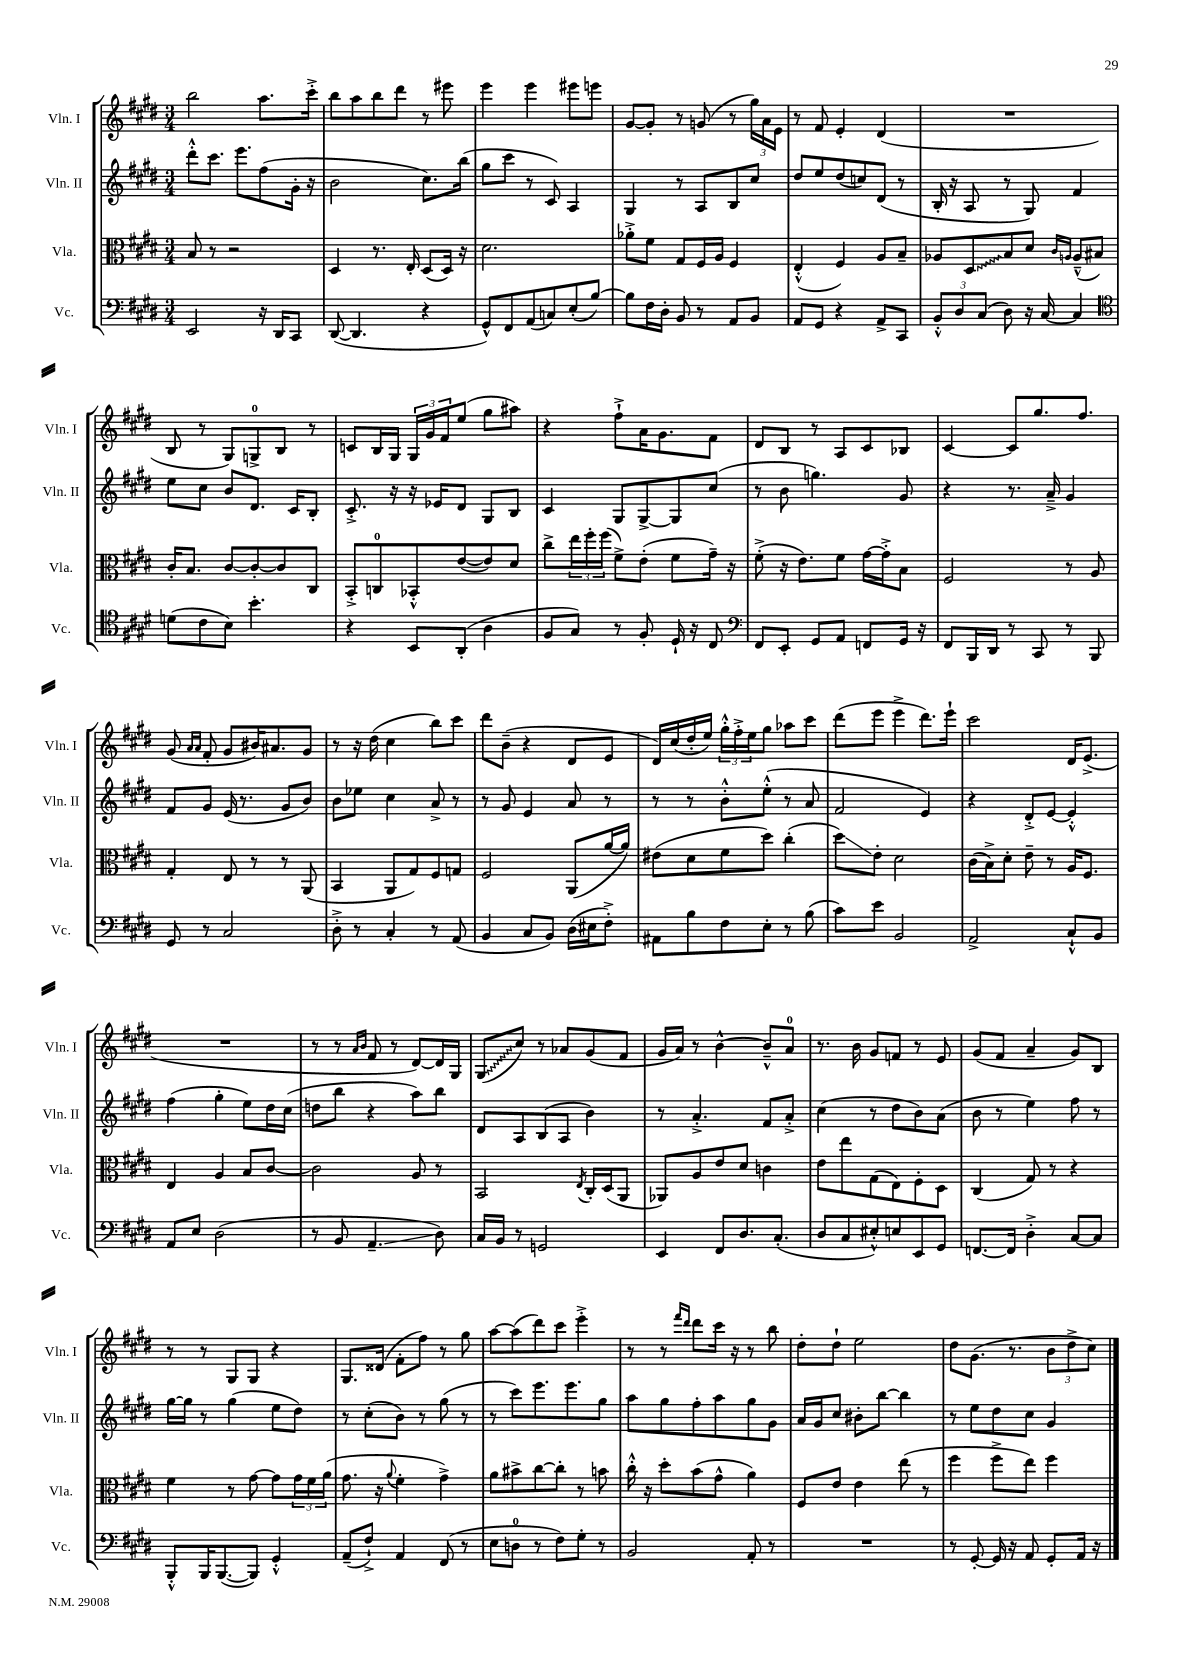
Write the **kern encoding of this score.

**kern	**kern	**kern	**kern
*staff4	*staff3	*staff2	*staff1
*clefF4	*clefC3	*clefG2	*clefG2
*k[f#c#g#d#]	*k[f#c#g#d#]	*k[f#c#g#d#]	*k[f#c#g#d#]
*M3/4	*M3/4	*M3/4	*M3/4
2EE	8B	8ddd#'^^	2bb
.	8r	8.ccc#	.
.	2r	.	.
.	.	8.eee	.
16r	.	(8ff#	8.aa
16DD#	.	.	.
8CC#	.	16g#'	.
.	.	16r	16ccc#'^
=	=	=	=
([8DD#	4D#	2b	8bb
4.DD#]	.	.	8aa
.	8.r	.	8bb
.	.	.	8ddd#
.	16E'	.	.
4r	(8D#	8.cc#)	8r
.	16D#)	.	8eee#
.	16r	(16bb	.
=	=	=	=
8GG#^^)	2.d#	8gg#	4eee
8FF#	.	8ccc#	.
(8AA	.	8r	4eee
8C)	.	8c#)	.
(8E'	.	4A	8eee#
[8B)	.	.	8eee
=	=	=	=
8B]	8a-'^	4G#	[8g#
16F#	8f#	.	8g#']
16D#'	.	.	.
8BB	8G#	8r	8r
8r	16F#	8A	(8g
.	16A	.	.
8AA	4F#	8B	8r
8BB	.	8cc#	24gg#)
.	.	.	24a
.	.	.	24e
=	=	=	=
8AA	(4E'^^	8dd#	8r
8GG#	.	8ee	8f#
4r	4F#)	(8dd#	4e'
.	.	8cc)	.
8AA^	8A	(8d#	(4d#
8CC#	8B~	8r	.
=	=	=	=
12BB'^^	8A-	16B'	2.r
.	.	16r	.
12D#	.	.	.
.	8D#	8A	.
(12C#	.	.	.
8D#)	8B	8r	.
16r	8d#	8G#)	.
[16C#	.	.	.
.	16qqc#	.	.
.	16qqA	.	.
4C#]	(8A~^^	4f#	.
.	8B#)	.	.
=	=	=	=
*clefC4	*	*	*
(8d	16c#'	8ee	8B
.	8.B	.	.
8c#	.	8cc#	8r
8B)	[8c#	8b	8G#)
4.b'	8c#'_	8.d#	8G^
.	8c#]	.	8B
.	.	16c#	.
.	8C#	8B'	8r
=	=	=	=
4r	8BB'^	8.c#'^	8c
.	8C	.	16B
.	.	16r	16G#
8BB	8BB-'^^	16r	24G#
.	.	.	24g#
.	.	16e-	.
.	.	.	24f#
(8AA'	([8e	8d#	(8ee
4A	8e])	8G#	8gg#
.	8d#	8B	8aa#)
=	=	=	=
8F#	8cc#^	4c#	4r
8G#)	24ee	.	.
.	24ff#'	.	.
.	(24ff#	.	.
8r	8f#^)	8G#	8ff#`^
8F#'	(8e'	[8G#^	16a
.	.	.	8.g#
16D#`	8f#	8G#]	.
16r	.	.	.
8C#	16g#~)	(8cc#	8f#
.	16r	.	.
=	=	=	=
*clefF4	*	*	*
8FF#	(8f#'^	8r	8d#
8EE'	16r	8b	8B
.	8.e)	.	.
8GG#	.	4.gg)	8r
8AA	8f#	.	8A
8FF	[16g#	.	8c#
.	16g#'^]	.	.
16GG#	8B	8g#	8B-
16r	.	.	.
=	=	=	=
8FF#	2F#	4r	[4c#
16BBB	.	.	.
16DD#	.	.	.
8r	.	8.r	8c#]
8CC#	.	.	8.gg#
.	.	16a~^	.
8r	8r	4g#	.
.	.	.	8.ff#
8BBB	8A	.	.
=	=	=	=
8GG#	4G#'	8f#	(8g#
.	.	.	16qqa
.	.	.	16qqa
8r	.	8g#	8f#'
2C#	8E	(16e	8g#
.	.	8.r	.
.	8r	.	16b#)
.	.	.	8.a#
.	8r	8g#	.
.	(8AA	8b)	8g#
=	=	=	=
8D#'^	4BB	8b	8r
8r	.	8ee-	16r
.	.	.	(16dd#
4C#'	8AA	4cc#	4cc#
.	8G#)	.	.
8r	8F#	8a^	8bb)
(8AA	8G	8r	8ccc#
=	=	=	=
4BB	2F#	8r	8ddd#
.	.	8g#	(8b~
8C#	.	4e	4r
8BB)	.	.	.
(16D#	(8AA	8a	8d#
16E#	.	.	.
8F#'^)	[16a	8r	8e
.	16a])	.	.
=	=	=	=
8AA#	(8e#	8r	16d#)
.	.	.	(16cc#
8B	8d#	8r	16dd#'
.	.	.	16ee)
8F#	8f#	8b'^^	24gg#'^^
.	.	.	24ff#'^
.	.	.	24ee
8E'	8dd#)	(8ee'^^	8gg#
8r	(4cc#'	8r	8aa-
(8B	.	8a	8ccc#
=	=	=	=
8c#)	8dd#)	2f#	(8ddd#
8e	8e'	.	8eee
2BB	2d#	.	4eee^
.	.	4e)	8.ddd#)
.	.	.	16eee`
=	=	=	=
2AA^	(16c#	4r	2ccc#
.	16B^)	.	.
.	8d#'	.	.
.	8e~	8d#'^	.
.	8r	[8e	.
8C#`^^	16A	4e'^^]	16d#
.	8.F#	.	(8.e^
8BB	.	.	.
=	=	=	=
8AA	4E	(4ff#	2.r
8E	.	.	.
(2D#	4A	4gg#'	.
.	8B	8ee)	.
.	[8c#	16dd#	.
.	.	(16cc#	.
=	=	=	=
8r	2c#]	8dd	8r
8BB	.	8bb	8r
.	.	.	16qqa
.	.	.	16qqb
4.AA~	.	4r	8f#
.	.	.	8r
.	8A	8aa)	[8d#)
8D#)	8r	8bb	16d#]
.	.	.	16G#
=	=	=	=
16C#	2BB	8d#	(8G#
16BB	.	.	.
8r	.	8A	8cc#)
2GG	.	(8B	8r
.	.	8A	8a-
.	8qE	.	.
.	16C#'	4b)	(8g#
.	(16D#	.	.
.	8AA	.	8f#
=	=	=	=
4EE	8AA-)	8r	16g#
.	.	.	16a)
.	8A	4.a'^	8r
8FF#	8e	.	[4b^^
8.D#	8d#	.	.
.	4c	8f#	8b~^^]
(8.C#'	.	.	.
.	.	8a'^	8a
=	=	=	=
8D#	8e	(4cc#	8.r
8C#	8ee	.	.
.	.	.	16b
8E#'^^)	(8G#	8r	8g#
8E	8E)	8dd#	8f
8EE	8F#'	8b)	8r
8GG#	8D#	(8a	8e
=	=	=	=
[8.FF	(4C#	8b	(8g#
.	.	8r	8f#
16FF]	.	.	.
4D#'^	8G#)	4ee)	4a~
.	8r	.	.
[8C#	4r	8ff#	8g#)
8C#]	.	8r	8B
=	=	=	=
8BBB'^^	4f#	[16gg#	8r
.	.	16gg#]	.
16BBB	.	8r	8r
([8.BBB	.	.	.
.	8r	(4gg#	8G#
8BBB])	[8g#	.	8G#
4GG#'^^	8g#]	8ee	4r
.	24g#	8dd#)	.
.	24f#	.	.
.	(24a	.	.
=	=	=	=
(8AA~	8.g#	8r	8.G#
8F#`^)	.	(8cc#'	.
.	16r	.	(16d##
.	8qqa	.	.
4AA	4f#'	8b)	8f#'
.	.	8r	8ff#)
(8FF#	4g#^)	(8gg#	8r
8r	.	8r	8gg#
=	=	=	=
8E	8a	8r	[8aa
8D	8b#^	8ccc#)	(8aa]
8r	[8cc#	8.eee	8ddd#)
8F#)	8cc#']	.	8ccc#
.	.	8.eee	.
8G#'	8r	.	4eee'^
8r	8b	8gg#	.
=	=	=	=
2BB	16cc#'^^	8aa	8r
.	16r	.	.
.	8dd#'	8gg#	8r
.	.	.	16qqfff#
.	.	.	16qqddd#
.	(8b	8ff#'	8ddd#
.	8g#^^	8aa	16ccc#
.	.	.	16r
8AA'	4a)	8gg#	8r
8r	.	8g#	8bb
=	=	=	=
2.r	8F#	16a	8dd#'
.	.	16g#	.
.	8e	8cc#	8dd#`
.	4e	8b#'	2ee
.	.	[8bb	.
.	(8ee	4bb]	.
.	8r	.	.
=	=	=	=
8r	4ff#	8r	8dd#
[8GG#'	.	8ee	(8.g#
16GG#]	8ff#^	8dd#	.
16r	.	.	8.r
8AA	8ee)	8cc#	.
8GG#'	4ff#	4g#	12b
.	.	.	12dd#^
16AA	.	.	.
.	.	.	12cc#)
16r	.	.	.
==	==	==	==
*-	*-	*-	*-
